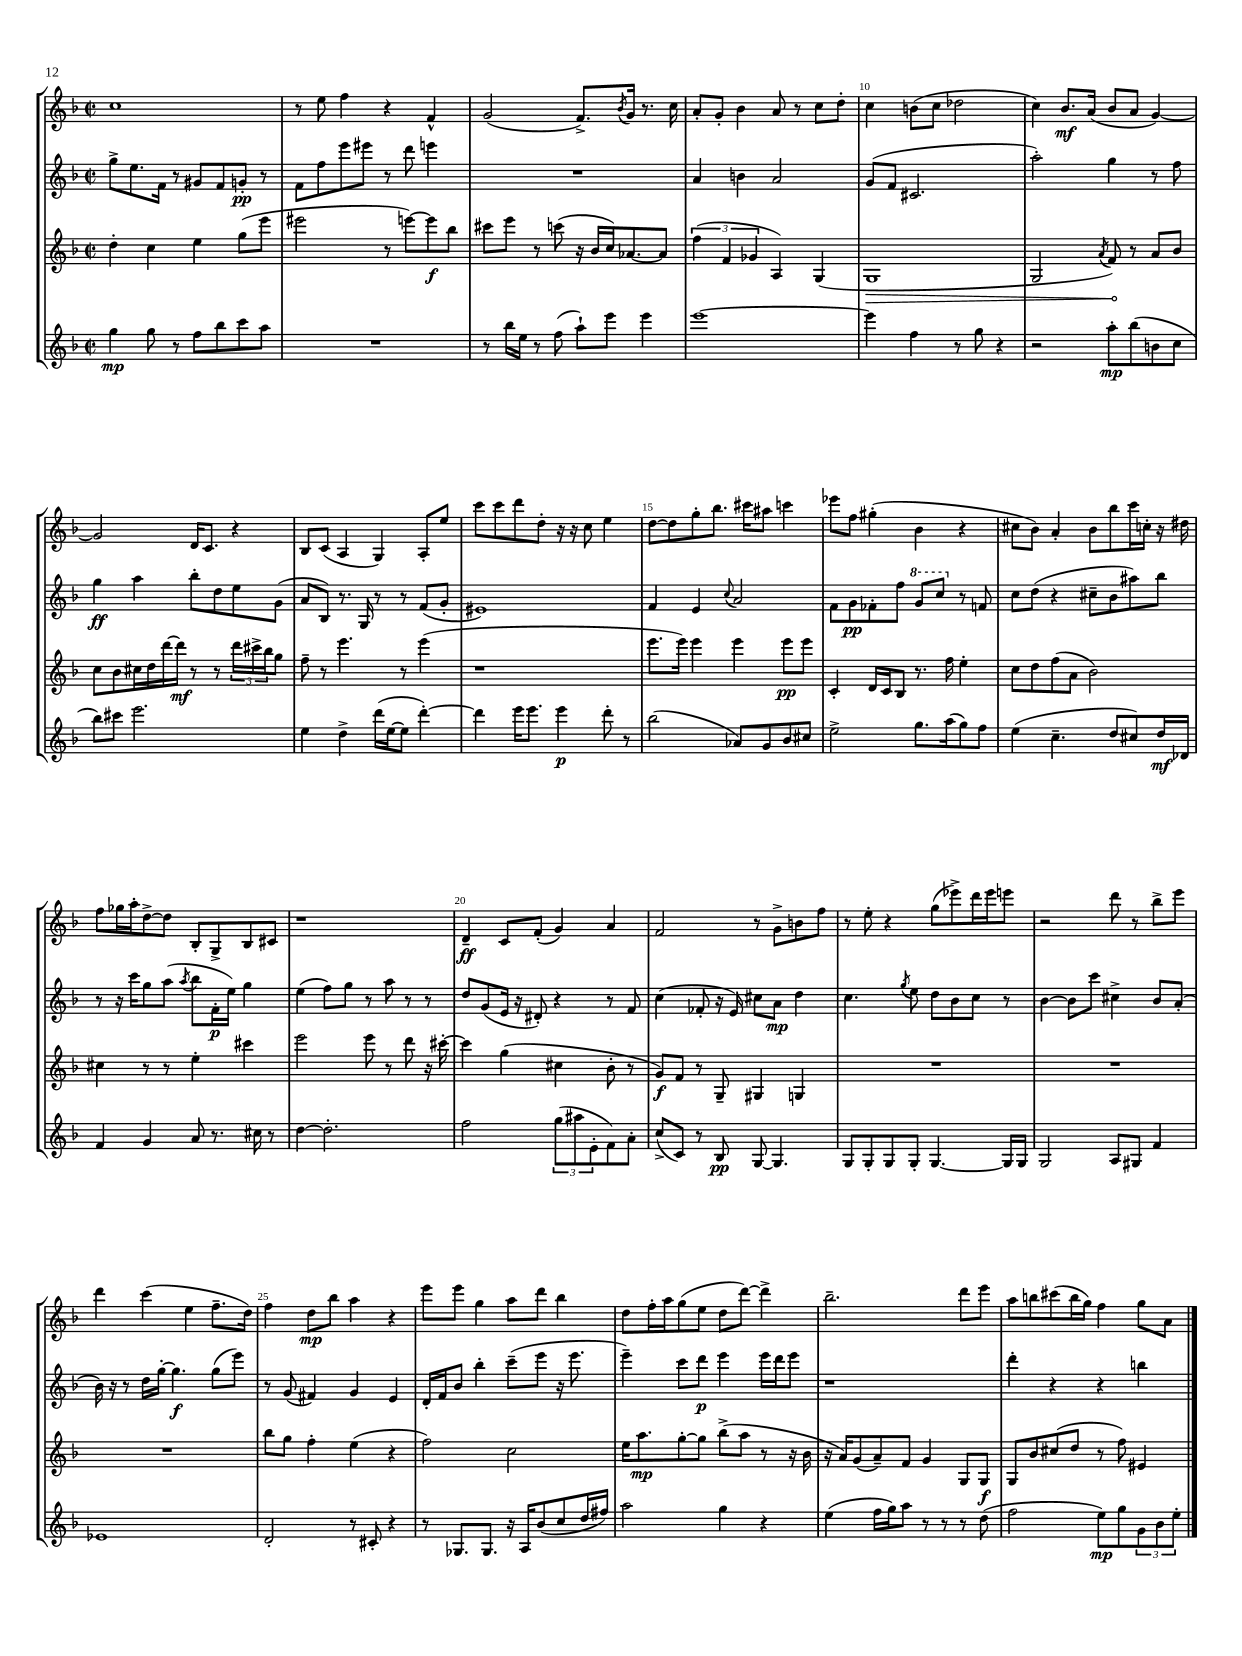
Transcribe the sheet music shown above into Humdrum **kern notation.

**kern	**kern	**kern	**kern
*staff4	*staff3	*staff2	*staff1
*clefG2	*clefG2	*clefG2	*clefG2
*k[b-]	*k[b-]	*k[b-]	*k[b-]
*M2/2	*M2/2	*M2/2	*M2/2
*met(c|)	*met(c|)	*met(c|)	*met(c|)
4gg	4dd'	8gg^	1cc
.	.	8.ee	.
8gg	4cc	.	.
.	.	16f	.
8r	.	8r	.
8ff	4ee	8g#	.
8bb-	.	8f	.
8ccc	(8gg	8g'	.
8aa	8eee	8r	.
=	=	=	=
1r	2eee#	8f	8r
.	.	8ff	8ee
.	.	8eee	4ff
.	.	8eee#	.
.	8r	8r	4r
.	[8eee)	8ddd	.
.	8eee]	4eee	4f^^
.	8bb-	.	.
=	=	=	=
8r	8ccc#	1r	(2g
16bb-	8eee	.	.
16ee	.	.	.
8r	8r	.	.
(8ff	(8ccc	.	.
8aa`)	16r	.	8.f^)
.	16b-	.	.
8eee	16cc)	.	.
.	.	.	8qb-
.	[8.a-	.	16g
4eee	.	.	8.r
.	8a-]	.	.
.	.	.	16cc
=	=	=	=
[1eee	(6ff	4a	8a'
.	.	.	8g'
.	6f	.	.
.	.	4b	4b-
.	6g-	.	.
.	4A)	2a	8a
.	.	.	8r
.	(4G	.	8cc
.	.	.	8dd'
=	=	=	=
4eee]	1G	(8g	4cc
.	.	8f	.
4ff	.	2.c#	(8b
.	.	.	8cc
8r	.	.	2dd-
8gg	.	.	.
4r	.	.	.
=	=	=	=
2r	2G	2aa')	4cc)
.	.	.	8.b-
.	.	.	(16a
.	8qa	.	.
8aa'	8f)	4gg	8b-
(8bb-	8r	.	8a
8b	8a	8r	[4g)
8cc	8b-	8ff	.
=	=	=	=
8bb-)	8cc	4gg	2g]
8ccc#	8b-	.	.
2.eee	16cc#	4aa	.
.	16dd	.	.
.	[16ddd	.	.
.	16ddd]	.	.
.	8r	8bb-'	16d
.	.	.	8.c
.	8r	8dd	.
.	24ddd	8ee	4r
.	24ccc#^	.	.
.	24bb-	.	.
.	8gg	(8g	.
=	=	=	=
4ee	8ff~	8a	8B-
.	8r	8B-)	(8c
4dd^	4.eee	8.r	4A
.	.	16G	.
(16ddd	.	8r	4G)
[16ee	.	.	.
8ee]	8r	8r	.
[4ddd')	(4eee	(8f	8A'
.	.	8g'	8ee
=	=	=	=
4ddd]	1r	1e#)	8ccc
.	.	.	8ccc
16eee	.	.	8ddd
8.eee	.	.	.
.	.	.	8dd'
4eee	.	.	16r
.	.	.	16r
.	.	.	8cc
8ddd'	.	.	4ee
8r	.	.	.
=	=	=	=
(2bb-	8.eee	4f	[8dd
.	.	.	8dd]
.	16eee)	.	.
.	4eee	4e	8gg'
.	.	.	8.bb-
.	.	8qqcc	.
8a-)	4eee	2a	.
.	.	.	16ccc#
8g	.	.	8aa#
8b-	8eee	.	4ccc
8cc#	8eee	.	.
=	=	=	=
2ee^	4c'	8f	8eee-
.	.	8g	8ff
.	16d	8f-'	(4gg#'
.	16c	.	.
.	8B-	8ff	.
8.gg	8.r	8gg	4b-
.	.	8ccc	.
(16aa	16ff	.	.
8gg)	4ee'	8r	4r
8ff	.	8f	.
=	=	=	=
(4ee	8cc	8cc	8cc#
.	8dd	(8dd	8b-)
4.cc~	(8ff	4r	4a'
.	8a	.	.
.	2b-)	8cc#~	8b-
8dd	.	8b-	8bb-
8cc#)	.	8aa#)	16ccc
.	.	.	16cc'
16dd	.	8bb-	16r
16d-	.	.	16dd#
=	=	=	=
4f	4cc#	8r	8ff
.	.	16r	16gg-
.	.	16ccc	16aa'
4g	8r	8gg	[8dd^
.	8r	(8aa	8dd]
.	.	8qaa	.
8a	4ee'	8bb-	8B-'
8.r	.	16f'	8G^
.	.	16ee)	.
.	4ccc#	4gg	8B-
16cc#	.	.	.
8r	.	.	8c#
=	=	=	=
[4dd	2eee	(4ee	1r
2.dd']	.	8ff)	.
.	.	8gg	.
.	8eee	8r	.
.	8r	8aa	.
.	8ddd	8r	.
.	16r	8r	.
.	[16ccc#'	.	.
=	=	=	=
2ff	4ccc#]	8dd	4d~
.	.	(8g	.
.	(4gg	16e	8c
.	.	16r	.
.	.	8d#')	(8f'
(12gg	4cc#	4r	4g)
12aa#	.	.	.
12e'	.	.	.
8f)	8b-'	8r	4a
8a'	8r	8f	.
=	=	=	=
(8cc^	8g)	(4cc	2f
8c)	8f	.	.
8r	8r	8f-'	.
8B-	8G~	16r	.
.	.	16e)	.
[8G	4G#	8cc#	8r
4.G]	.	8a	8g^
.	4G	4dd	8b
.	.	.	8ff
=	=	=	=
8G	1r	4.cc	8r
8G'	.	.	8ee'
8G	.	.	4r
.	.	8qgg	.
8G'	.	8ee	.
[4.G	.	8dd	(8gg
.	.	8b-	8eee-^)
.	.	8cc	16ddd
.	.	.	16eee-
16G]	.	8r	8eee
16G	.	.	.
=	=	=	=
2G	1r	[4b-	2r
.	.	8b-]	.
.	.	8ccc	.
8A	.	4cc#^	8ddd
8G#	.	.	8r
4f	.	8b-	8bb-^
.	.	(8a'	8eee
=	=	=	=
1e-	1r	16b-)	4ddd
.	.	16r	.
.	.	8r	.
.	.	16dd	(4ccc
.	.	[16gg'	.
.	.	4.gg]	.
.	.	.	4ee
.	.	(8gg	8.ff~
.	.	8eee)	.
.	.	.	16dd)
=	=	=	=
2d'	8bb-	8r	4ff
.	8gg	(8g	.
.	4ff'	4f#)	8dd
.	.	.	8bb-
8r	(4ee	4g	4aa
8c#'	.	.	.
4r	4r	4e	4r
=	=	=	=
8r	2ff)	16d'	8eee
.	.	16f	.
8.G-	.	8b-	8eee
.	.	4bb-'	4gg
8.G-	.	.	.
16r	2cc	(8ccc~	8aa
16A	.	.	.
(8b-	.	8eee	8ddd
8cc	.	16r	4bb-
.	.	8.eee	.
16dd	.	.	.
16ff#)	.	.	.
=	=	=	=
2aa	16ee	4eee~)	8dd
.	8.aa	.	.
.	.	.	16ff'
.	.	.	16aa
.	[8gg'	8ccc	(8gg
.	8gg]	8ddd	8ee
4gg	(8bb-^	4eee	8dd
.	8aa	.	[8ddd)
4r	8r	16eee	4ddd^]
.	.	16ddd	.
.	16r	8eee	.
.	16b-	.	.
=	=	=	=
(4ee	16r	1r	2.bb-~
.	16a)	.	.
.	(8g	.	.
16ff	8a~)	.	.
16gg)	.	.	.
8aa	8f	.	.
8r	4g	.	.
8r	.	.	.
8r	8G	.	8ddd
(8dd	8G	.	8eee
=	=	=	=
2ff	8G	4ddd'	8aa
.	8b-	.	8bb
.	(8cc#	4r	(8ccc#
.	8dd	.	16bb
.	.	.	16gg)
8ee)	8r	4r	4ff
8gg	8ff)	.	.
12g	4e#	4bb	8gg
12b-	.	.	.
.	.	.	8a
12ee'	.	.	.
==	==	==	==
*-	*-	*-	*-
